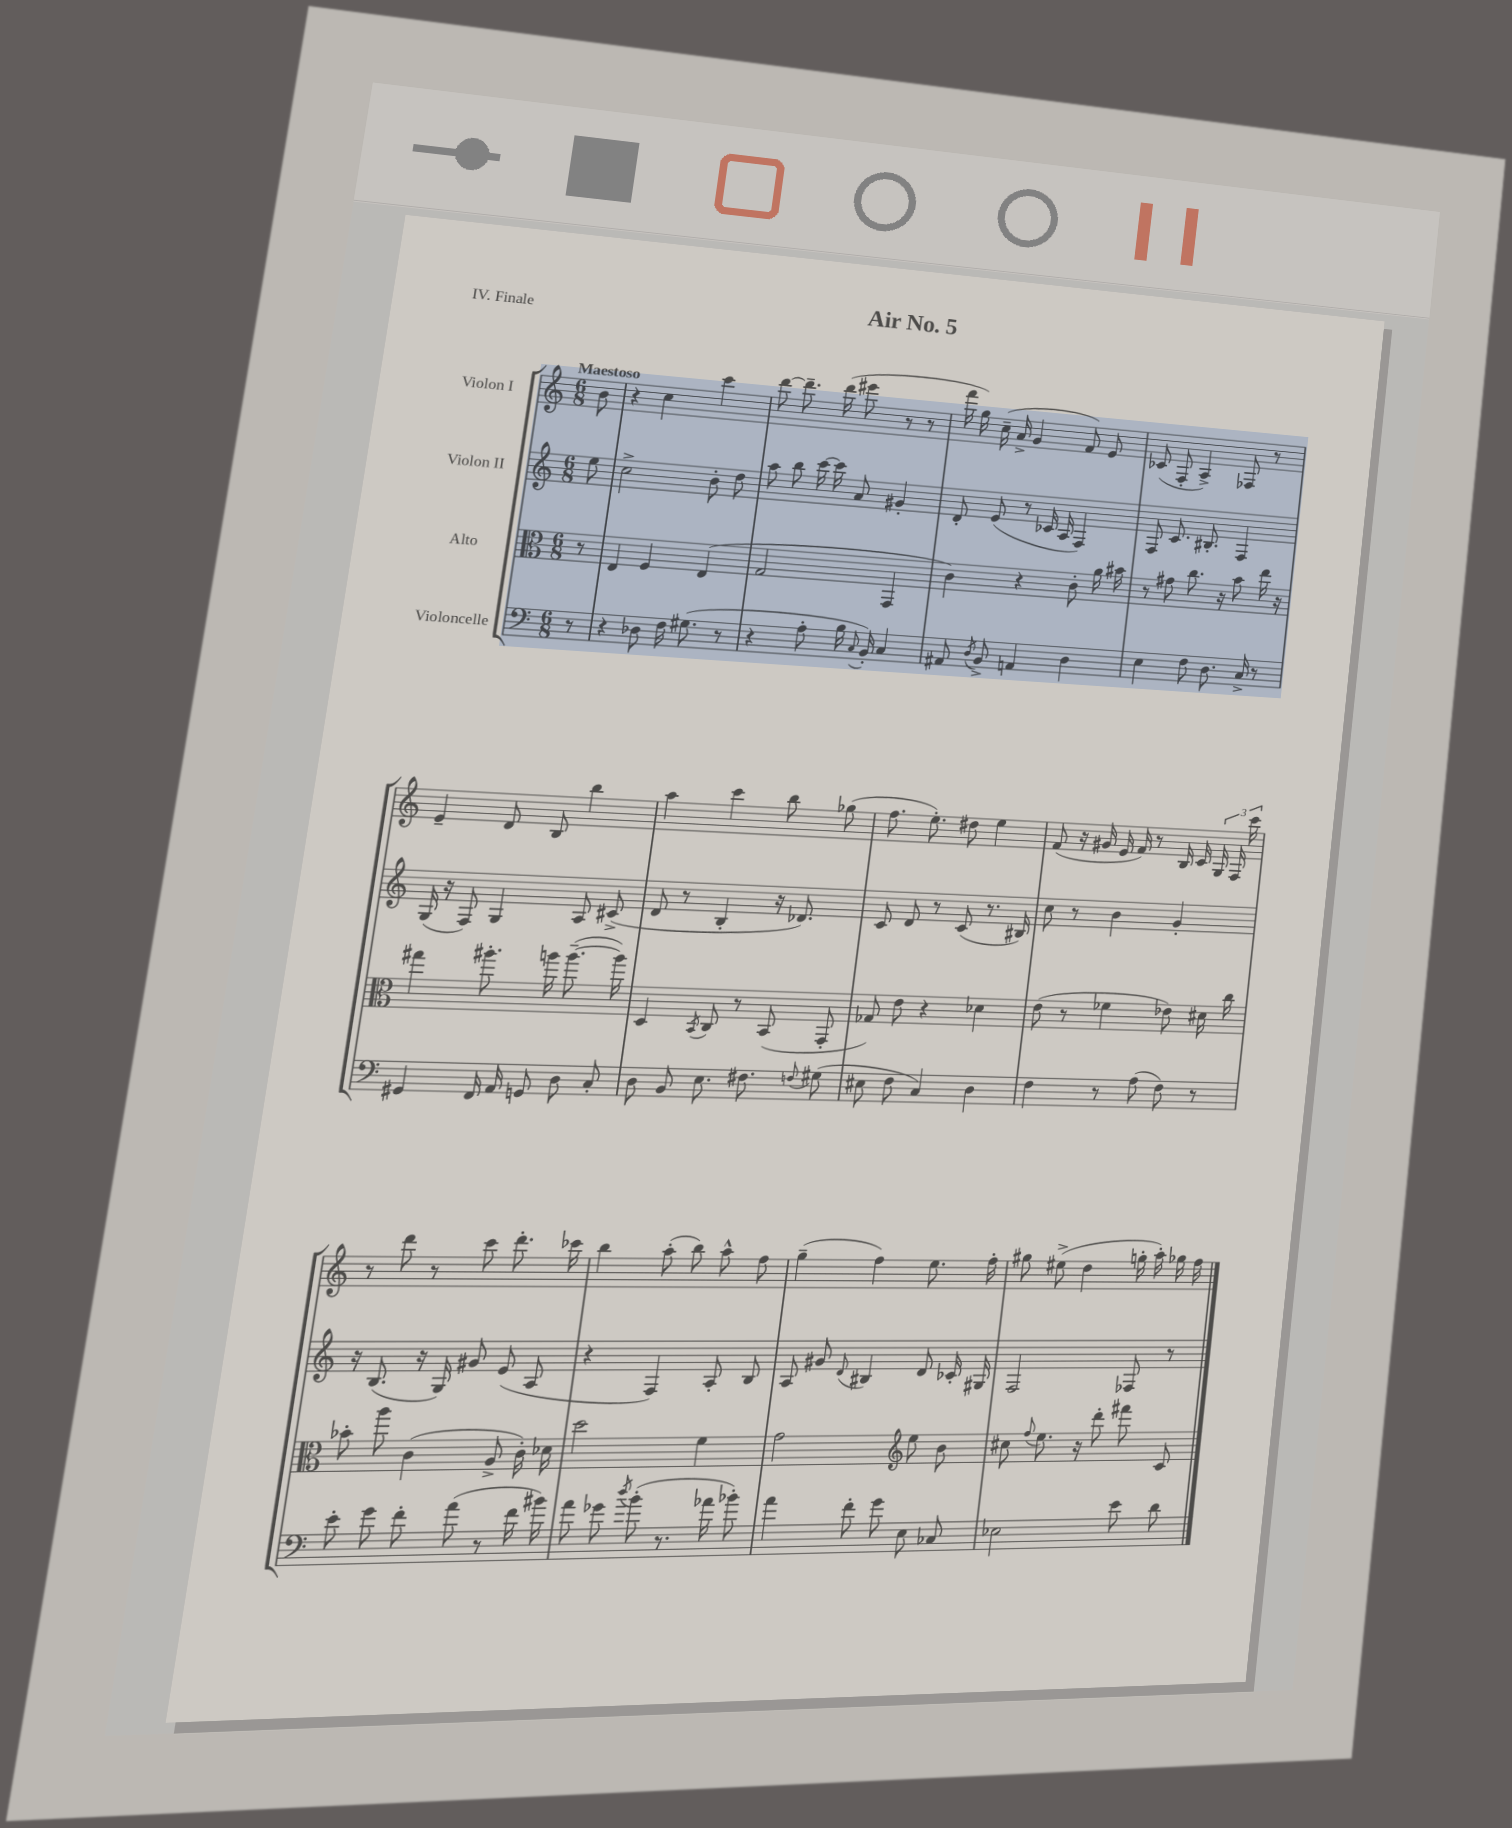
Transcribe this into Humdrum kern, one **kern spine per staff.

**kern	**kern	**kern	**kern
*part4	*part3	*part2	*part1
*staff4	*staff3	*staff2	*staff1
*I"Violoncelle	*I"Alto	*I"Violon II	*I"Violon I
*clefF4	*clefC3	*clefG2	*clefG2
*k[]	*k[]	*k[]	*k[]
*M6/8	*M6/8	*M6/8	*M6/8
=	=	=	=
!	!	!	!LO:TX:a:B:t=Maestoso
8r	8r	8ee\	8b\
=1	=1	=1	=1
4r	4E/	2cc^\	4r
8D-X\	4F/	.	4cc\
16F\	.	.	.
(8.G#X\	.	.	.
.	(4E/	8b'\	4ccc\
8r	.	8dd\	.
=2	=2	=2	=2
4r	2G/	8aa\	[8ddd\
.	.	8bb\	8.ddd~\]
8A'\	.	[16ccc\	.
.	.	16ccc\]	(16ddd\
16B\	.	8a/	8eee#X\
8qqC/	.	.	.
16BB'/)	.	.	.
4C/	4GG/	4g#X'/	8r
.	.	.	8r
=3	=3	=3	=3
8AA#X/	4c\)	8d'/	16fff\
.	.	.	16gg\)
8qD/	.	.	.
8BB^/	.	(8e/	(16cc~\
.	.	.	16a^/
4AAn/	4r	8r	4g/
.	.	16c-X/	.
.	.	16A/	.
4D\	8c'\	4F/)	8f/)
.	16a\	.	8e/
.	16b#X\	.	.
=4	=4	=4	=4
4E\	8r	8F/	(8c-X/
.	8g#X\	8.c/	8F'/
8F\	8.cc\	.	4A^/)
.	.	8.B#X'/	.
8.D\	.	.	.
.	16r	.	.
.	8b\	4F/	8F-X/
16C^/	.	.	.
8r	16ee\	.	8r
.	16r	.	.
!!LO:LB:g=z
=5	=5	=5	=5
4GG#X/	4gg#X\	(16G/	4e~/
.	.	16r	.
.	.	8F/)	.
16FF/	8.aa#X'\	4G/	8d/
16AA/	.	.	.
8GGn/	.	.	8B/
.	16aan\	.	.
8D\	([8.aa~\	8A/	4bb\
8C'/	.	(8c#X^/	.
.	16aa\])	.	.
=6	=6	=6	=6
8D\	4D/	8d/	4aa\
8BB/	.	8r	.
.	8qBB/	.	.
8.E\	8C/	4B'/	4ccc\
.	8r	.	.
8.F#X\	.	.	.
.	(8BB/	16r	8bb\
.	.	8.d-X/)	.
8qqFn/	.	.	.
(8G#X\	8GG'/	.	(8gg-X\
=7	=7	=7	=7
8E#X\	8G-X/)	8c/	8.ff\
8F\	8e\	8d/	.
.	.	.	8.ee'\)
4C/)	4r	8r	.
.	.	(8c/	8dd#X\
4D\	4d-X\	8.r	4ee\
.	.	16B#X/)	.
=8	=8	=8	=8
4F\	(8e\	8cc\	(8f/
.	8r	8r	16r
.	.	.	16g#X/
8r	4f-X\	4b\	16e/
.	.	.	16f/)
(8A\	.	.	8r
8F\)	8e-X\)	4g'/	16B/
.	.	.	16c/
8r	16d#X\	.	24G/
.	.	.	24F/
.	16cc\	.	.
.	.	.	24ccc\
!!LO:LB:g=z
=9	=9	=9	=9
8e'\	8b-X'\	16r	8r
.	.	(8.B/	.
8g\	8aa\	.	8ddd\
8f'\	(4c\	16r	8r
.	.	16G/)	.
(8a\	.	8g#X/	8ccc\
8r	8A^/	(8e/	8.ddd'\
16f\	16c'\)	8A/	.
16b#X\)	16d-X\	.	16ccc-X\
=10	=10	=10	=10
8a\	2dd\	4r	4bb\
8g-X\	.	.	.
8qdd/	.	.	.
(8b'\	.	4F/)	(8aa'\
8.r	.	.	8bb\)
.	4f\	8A'/	8aa^^\
16a-X\	.	.	.
8b-X'\)	.	8B/	8ff\
=11	=11	=11	=11
4a\	2g\	8A/	(4gg~\
.	.	8g#X/	.
.	.	8qqd/	.
8f'\	.	4B#X/	4ff\)
8g\	.	.	.
*	*clefG2	*	*
8E\	8ee\	8d/	8.ee\
8C-X/	8b\	16c-X'/	.
.	.	16G#X/	16ff'\
=12	=12	=12	=12
2E-X\	8cc#X\	2F/	8gg#X\
.	8qqff/	.	.
.	8.ee\	.	(8ee#X^\
.	.	.	4dd\
.	16r	.	.
.	8ddd'\	.	.
8e\	8fff#X\	8F-X/	16ggn'\
.	.	.	16aa'\)
8d\	8c/	8r	16gg-X\
.	.	.	16ff\
==	==	==	==
*-	*-	*-	*-
